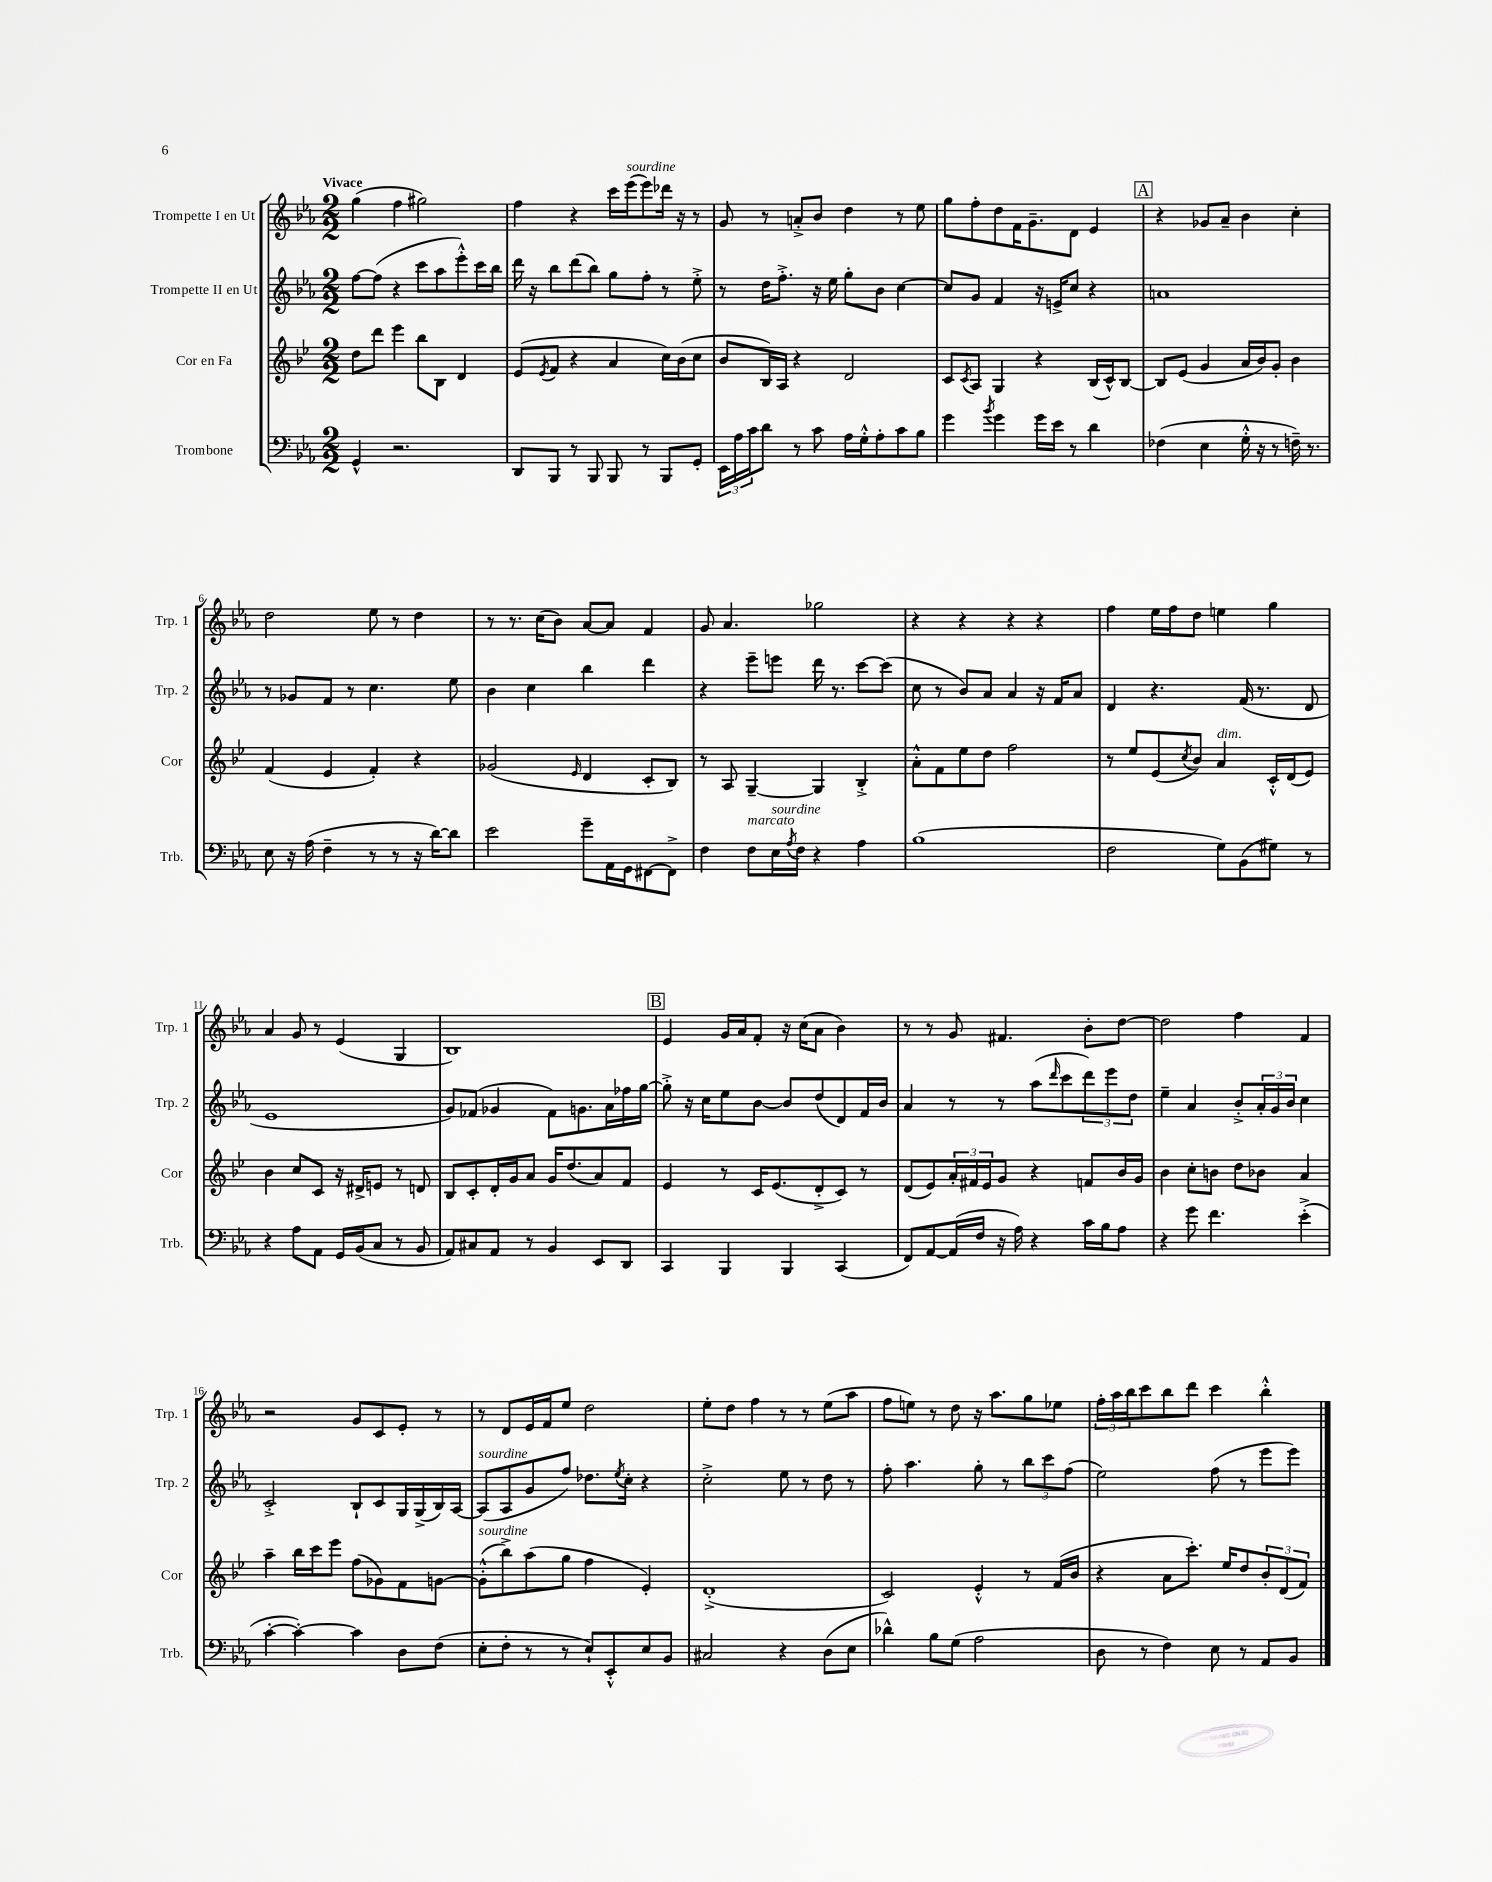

**kern	**kern	**kern	**kern
*staff4	*staff3	*staff2	*staff1
*clefF4	*clefG2	*clefG2	*clefG2
*k[b-e-a-]	*k[b-e-]	*k[b-e-a-]	*k[b-e-a-]
*M2/2	*M2/2	*M2/2	*M2/2
4GG^^	8dd	[8ff	(4gg
.	8ddd	(8ff]	.
2.r	4eee-	4r	4ff
.	8bb-	8ccc	2gg#)
.	8B-	8aa-	.
.	4d	8eee-'^^)	.
.	.	16ccc	.
.	.	16bb-	.
=	=	=	=
8DD	(8e-	16ddd	4ff
.	.	16r	.
.	8qe-	.	.
8BBB-	8f	8bb-	.
8r	4r	(8ddd	4r
8BBB-	.	8bb-)	.
8BBB-	4a	8gg	16ccc
.	.	.	(16eee-
8r	.	8ff'	8eee-)
8BBB-	16cc)	8r	16ddd-
.	(16b-	.	16r
8GG'	8cc	8ee-'^	8r
=	=	=	=
24EE-	8b-	8r	8g
24A-	.	.	.
24c	.	.	.
8d	16B-)	16dd	8r
.	16A	8.ff'^	.
8r	4r	.	8a'^
8c	.	16r	8b-
.	.	16ee-	.
16A-	2d	8gg'	4dd
16G'^^	.	.	.
8A-'	.	8b-	.
8c	.	[4cc	8r
8B-	.	.	8ee-
=	=	=	=
4g	8c	8cc]	8gg
.	8qc	.	.
.	8A	8g	8ff'
8qb-	.	.	.
4g	4G	4f	8dd
.	.	.	16f
.	.	.	8.g~
16g	4r	16r	.
16e-	.	16e^	.
8r	.	8cc	8d
4d	(16B-	4r	4e-
.	16c^^)	.	.
.	[8B-	.	.
=	=	=	=
(4F-	8B-]	1a	4r
.	(8e-	.	.
4E-	4g	.	8g-
.	.	.	8a-~
16G'^^	16a	.	4b-
16r	16b-)	.	.
8r	8g'	.	.
16F~)	4b-	.	4cc'
8.r	.	.	.
=	=	=	=
8E-	(4f	8r	2dd
16r	.	8g-	.
(16A-	.	.	.
4F~	4e-	8f	.
.	.	8r	.
8r	4f')	4.cc	8ee-
8r	.	.	8r
16r	4r	.	4dd
[16d)	.	.	.
8d]	.	8ee-	.
=	=	=	=
2e-	(2g-	4b-	8r
.	.	.	8.r
.	.	4cc	.
.	.	.	(16cc
.	.	.	8b-)
.	16qqe-	.	.
8g~	4d	4bb-	[8a-
16AA-	.	.	8a-]
16GG	.	.	.
[8FF#	8c'	4ddd	4f
8FF#^]	8B-)	.	.
=	=	=	=
4F	8r	4r	8g
.	8A	.	4.a-
8F	[4G~	8eee-~	.
16E-	.	8eee	.
8qA-	.	.	.
16F	.	.	.
4r	4G]	16ddd	2gg-
.	.	8.r	.
4A-	4B-'^	[8ccc	.
.	.	(8ccc]	.
=	=	=	=
(1B-	8a'^^	8cc	4r
.	8f	8r	.
.	8ee-	8b-)	4r
.	8dd	8a-	.
.	2ff	4a-	4r
.	.	16r	4r
.	.	16f	.
.	.	8a-	.
=	=	=	=
2F	8r	4d	4ff
.	8ee-	.	.
.	(8e-	4.r	16ee-
.	.	.	16ff
.	8qcc	.	.
.	8b-)	.	8dd
8G)	4a	.	4ee
(8BB-	.	(16f	.
.	.	8.r	.
8G#)	16c'^^	.	4gg
.	(16d	.	.
8r	8e-)	8d	.
=	=	=	=
4r	4b-	1e-	4a-
8A-	8cc	.	8g
8AA-	8c	.	8r
16GG	16r	.	(4e-
(16BB-	16d#^	.	.
8C	8e	.	.
8r	8r	.	4G
8BB-	8d	.	.
=	=	=	=
8AA-)	8B-	8g)	1B-)
8C#	8c'	(8f-	.
8AA-	16d'	4g-	.
.	16g	.	.
8r	8a	.	.
4BB-	16g	8f-)	.
.	(8.dd	.	.
.	.	8.g	.
8EE-	8a)	.	.
.	.	16a-	.
8DD	8f	16ff-	.
.	.	[16gg	.
=	=	=	=
4CC	4e-	8gg'^]	4e-
.	.	16r	.
.	.	16cc	.
4BBB-	8r	8ee-	16g
.	.	.	16a-
.	16c	[8b-	8f'
.	(8.e-	.	.
4BBB-	.	8b-]	16r
.	.	.	(16cc
.	8d'^	(8dd	8a-
(4CC	8c)	8d)	4b-)
.	8r	16f	.
.	.	16b-	.
=	=	=	=
8FF)	(8d	4a-	8r
[8AA-	8e-)	.	8r
(16AA-]	24a'	8r	8g
.	24f#	.	.
16F	.	.	.
.	24e-	.	.
16r	8g	8r	4.f#
16A-)	.	.	.
4r	4r	(8aa-	.
.	.	16qqddd	.
.	.	8ccc	.
16c	8f	12ddd)	8b-'
16B-	.	.	.
.	.	12eee-	.
8A-	16b-	.	[8dd
.	.	12dd	.
.	16g	.	.
=	=	=	=
4r	4b-	4ee-~	2dd]
8g	8cc'	4a-	.
4.f	8b	.	.
.	8dd	8b-'^	4ff
.	8b-	24a-'	.
.	.	24g	.
.	.	24b-	.
(4e-'^	4a	4cc	4f
=	=	=	=
[4c'	4aa~	2c'^	2r
4c'_)	16bb-	.	.
.	16ccc	.	.
.	8eee-	.	.
4c]	(8ff	8B-`	8g
.	8g-)	8c	8c
8D	8f	16G	8e-'
.	.	(16G^	.
(8F	[8g	16B-)	8r
.	.	[16A-	.
=	=	=	=
8E-'	(8g'^^]	(8A-]	8r
8F'	8bb-^)	8A-	8d
8r	(8aa	8g	16e-
.	.	.	16f
8r	8gg	8ff)	8ee-
8E-`)	4ff	8.dd-	2dd
8EE-'^^	.	.	.
.	.	8qee-	.
.	.	16cc'	.
8E-	4e-')	4r	.
8BB-	.	.	.
=	=	=	=
2C#	(1d'^	2cc'^	8ee-'
.	.	.	8dd
.	.	.	4ff
4r	.	8ee-	8r
.	.	8r	8r
(8D	.	8dd	(8ee-
8E-	.	8r	8aa-
=	=	=	=
4d-^^)	2c)	8ff'	8ff
.	.	4.aa-	8ee)
8B-	.	.	8r
(8G	.	.	8dd
2A-	4e-'^^	8gg'	16r
.	.	.	8.aa-
.	.	8r	.
.	8r	12bb-	8gg
.	.	12ccc	.
.	(16f	.	8ee-
.	.	(12ff	.
.	16b-	.	.
=	=	=	=
8D	4r	2ee-)	24ff'
.	.	.	24aa-
.	.	.	24bb-
8r	.	.	8ccc
4F)	8a	.	8bb-
.	8.ccc')	.	8ddd
8E-	.	(8ff	4ccc
.	16ee-	.	.
8r	8dd	8r	.
8AA-	12b-'	8eee-	4bb-'^^
.	(12d	.	.
8BB-	.	8eee-)	.
.	12f)	.	.
==	==	==	==
*-	*-	*-	*-
